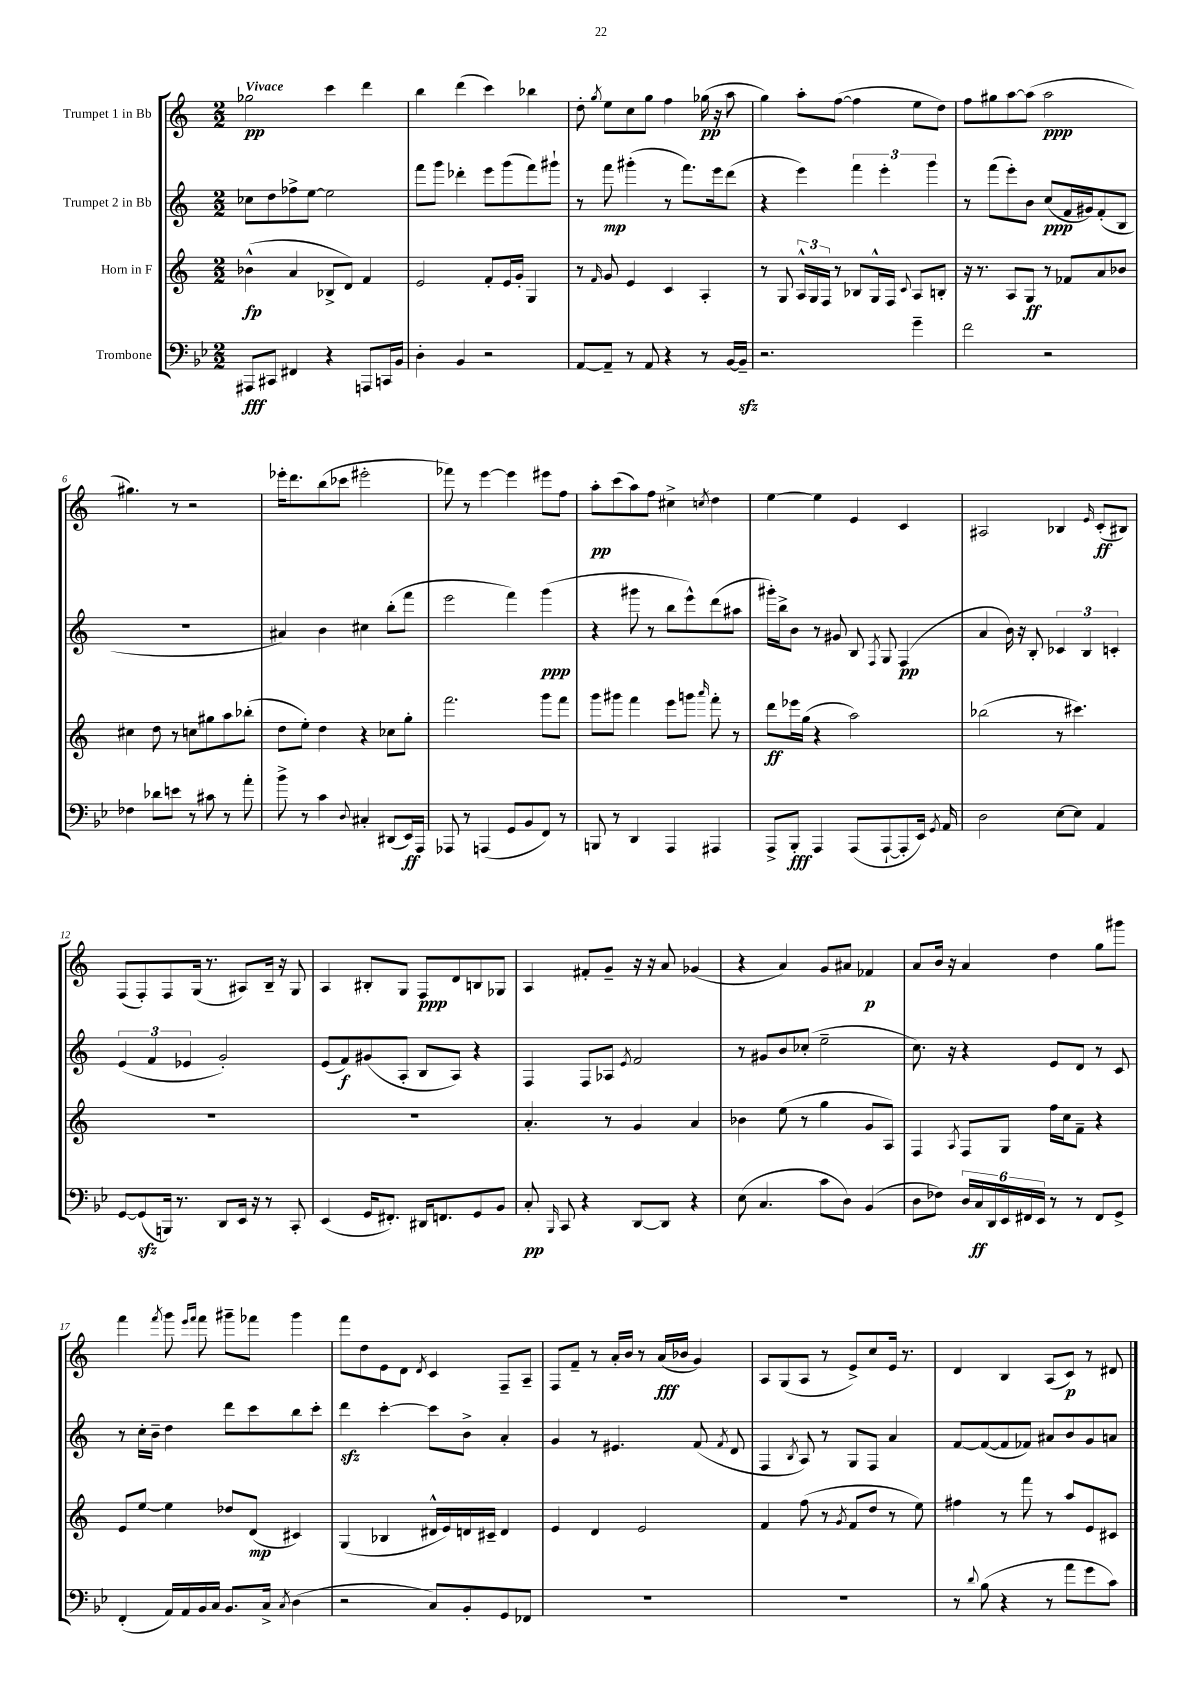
<<
\new StaffGroup <<
\new Staff = "s0" \with { instrumentName = "Trumpet 1 in Bb" } {
    \clef treble \key c \major \numericTimeSignature \time 2/2 \tempo "Vivace"
    \autoBeamOff ges''2\pp c'''4 d'''4 |
    b''4 d'''4( c'''4) bes''4 |
    d''8-. \acciaccatura { g''8 } e''8[ c''8 g''8] f''4 ges''16\pp( r16 a''8 |
    g''4) a''8[-. f''8]~( f''4 e''8[ d''8]) |
    f''8[ gis''8 a''8~ a''8]( a''2\ppp |
    gis''4.) r8 r2 |
    ees'''16[-. d'''8. b''8( ces'''8] eis'''2-. |
    fes'''8) r8 e'''4~ e'''4 eis'''8[ f''8] |
    a''8[-.\pp c'''8( a''8) f''8] cis''4-> \acciaccatura { c''8 } d''4 |
    e''4~ e''4 e'4 c'4 |
    ais2 bes4 \grace { e'16 } c'8[-.\ff( bis8]) |
    f8[( f8-.) f8 g16]( r8. ais8[) b16]-- r16 g8 |
    a4 bis8[-. g8] f8[\ppp d'8 b8 ges8] |
    a4 fis'8[-. g'8]-- r16 r16 a'8 ges'4( |
    r4 a'4) g'8[ ais'8] fes'4\p |
    a'8[ b'16] r16 a'4 d''4 g''8[ gis'''8] |
    f'''4 \acciaccatura { f'''8 } g'''8 \grace { e'''16[ f'''16] } f'''8 gis'''8[-- fes'''8] gis'''4 |
    f'''8[ d''8 e'8 d'8] \acciaccatura { d'8 } c'4 f8[-- a8]-- |
    f8[ f'8]-- r8 a'16[-. b'16] r8 a'16[\fff( bes'16] g'4) |
    a8[ g8( a8] r8 e'8[->) c''8 e'16] r8. |
    d'4 b4 a8[( c'8]\p) r8 dis'8 \bar "|." |
}
\new Staff = "s1" \with { instrumentName = "Trumpet 2 in Bb" } {
    \clef treble \key c \major \numericTimeSignature \time 2/2
    \autoBeamOff ces''8[ d''8 fes''8-> e''8]~ e''2 |
    f'''8[ g'''8] des'''4-. e'''8[ g'''8( f'''8) gis'''8]-! |
    r8 f'''8\mp gis'''4-.( r8 f'''8.[) e'''16 d'''8]( |
    r4 e'''4) \tuplet 3/2 { f'''4 e'''4-. g'''4 } |
    r8 f'''8[( e'''8-.) b'8] c''8[\ppp( f'16 gis'16) f'8-.( b8] |
    R1 |
    ais'4) b'4 cis''4 b''8[-.( f'''8] |
    e'''2 f'''4) g'''4\ppp( |
    r4 gis'''8 r8 b''8[ e'''8-^) d'''8( ais''8] |
    gis'''16[-.) b''16-> b'8] r8 gis'8 b8 \acciaccatura { f8 } g8 f4\pp( |
    a'4 b'16) r16 b8-. \tuplet 3/2 { ces'4 b4 c'4-. } |
    \tuplet 3/2 { e'4( f'4 ees'4 } g'2-.) |
    e'8[( f'8\f) gis'8( a8]-. b8[ a8]) r4 |
    f4 f8[ aes8] \acciaccatura { e'8 } f'2 |
    r8 gis'8[ b'8 ces''8]-.( e''2-- |
    c''8.) r16 r4 e'8[ d'8] r8 c'8 |
    r8 c''16[-. b'16]-- d''4 d'''8[ c'''8 b''8 c'''8]-. |
    d'''4\sfz c'''4~-. c'''8[ b'8]-> a'4-. |
    g'4 r8 eis'4. f'8( \acciaccatura { f'8 } d'8 |
    f4 \acciaccatura { b8 } a8) r8 g8[ f8] a'4 |
    f'8[~ f'8~( f'8 fes'8]) ais'8[ b'8 g'8 a'8] \bar "|." |
}
\new Staff = "s2" \with { instrumentName = "Horn in F" } {
    \clef treble \key c \major \numericTimeSignature \time 2/2
    \autoBeamOff bes'4-^\fp( a'4 bes8[-> d'8]) f'4 |
    e'2 f'8[-. e'16 g'16]-. g4 |
    r8 \grace { f'16 } g'8 e'4 c'4 a4-. |
    r8 g8 \tuplet 3/2 { a16[-^ g16 f16] } r8 bes8[ g16-^ f16] \appoggiatura { c'8 } a8[ b8]-. |
    r16 r8. a8[ g8]\ff r8 fes'8[ a'8 bes'8] |
    cis''4 d''8 r8 c''8[ gis''8 a''8 bes''8]-.( |
    d''8[ e''8]-.) d''4 r4 ces''8[ g''8]-. |
    f'''2. g'''8[ f'''8] |
    g'''8[ gis'''8] f'''4 e'''8[ g'''8] \grace { a'''16 } f'''8-. r8 |
    d'''8[\ff ees'''16 g''16]( r4 a''2) |
    bes''2( r8 cis'''4.) |
    R1 |
    R1 |
    a'4.-. r8 g'4 a'4 |
    bes'4 e''8( r8 g''4 g'8[ a8]) |
    f4 \acciaccatura { a8 } f8[ g8] f''16[ c''16 f'8]-- r4 |
    e'8[ e''8]~ e''4 des''8[ d'8]\mp( cis'4) |
    g4( bes4 dis'16[-^ e'16) d'16 cis'16]-- d'4 |
    e'4 d'4 e'2 |
    f'4 f''8( r8 \acciaccatura { g'8 } f'8[ d''8] r8 e''8) |
    fis''4 r8 f'''8 r8 a''8[ e'8 cis'8] \bar "|." |
}
\new Staff = "s3" \with { instrumentName = "Trombone" } {
    \clef bass \key bes \major \numericTimeSignature \time 2/2
    \autoBeamOff ais,,8[\fff cis,8] fis,4 r4 a,,8[ c,16 bes,16] |
    d4-. bes,4 r2 |
    a,8[~ a,8]-- r8 a,8 r4 r8 bes,16[~ bes,16]--\sfz |
    r2. g'4-- |
    f'2 r2 |
    fes4 des'8[ e'8] r8 cis'8 r8 a'8-. |
    bes'8-> r8 c'4 \appoggiatura { d8 } cis4-. dis,8[( ees,16\ff) a,,16] |
    aes,,8 r8 a,,4( g,8[ bes,8 f,8]) r8 |
    b,,8 r8 d,4 a,,4 ais,,4 |
    a,,8[-> bes,,8]-.\fff a,,4 a,,8[( a,,8~-! a,,8-. ees,16]) \acciaccatura { g,8 } a,16 |
    d2 ees8[~ ees8] a,4 |
    g,8[~ g,8\sfz( b,,16]) r8. d,8[ ees,16] r16 r8 c,8-. |
    ees,4( g,16[ fis,8.]-.) dis,16[ f,8. g,8 bes,8] |
    c8-.\pp \grace { bes,,16 } c,8 r4 d,8[~ d,8] r4 |
    ees8( c4. c'8[ d8]) bes,4( |
    d8[ fes8]) \tuplet 6/4 { d16[ c16\ff d,16 ees,16 fis,16 ees,16] } r8 r8 fis,8[ g,8]-> |
    f,4-.( a,16[) a,16 bes,16 c16] bes,8.[ c16]-> \acciaccatura { c8 } d4( |
    r2 c8[) bes,8-. g,8 fes,8] |
    R1 |
    R1 |
    r8 \appoggiatura { d'8 } bes8( r4 r8 a'8[ g'8 c'8]) \bar "|." |
}
>>
>>
